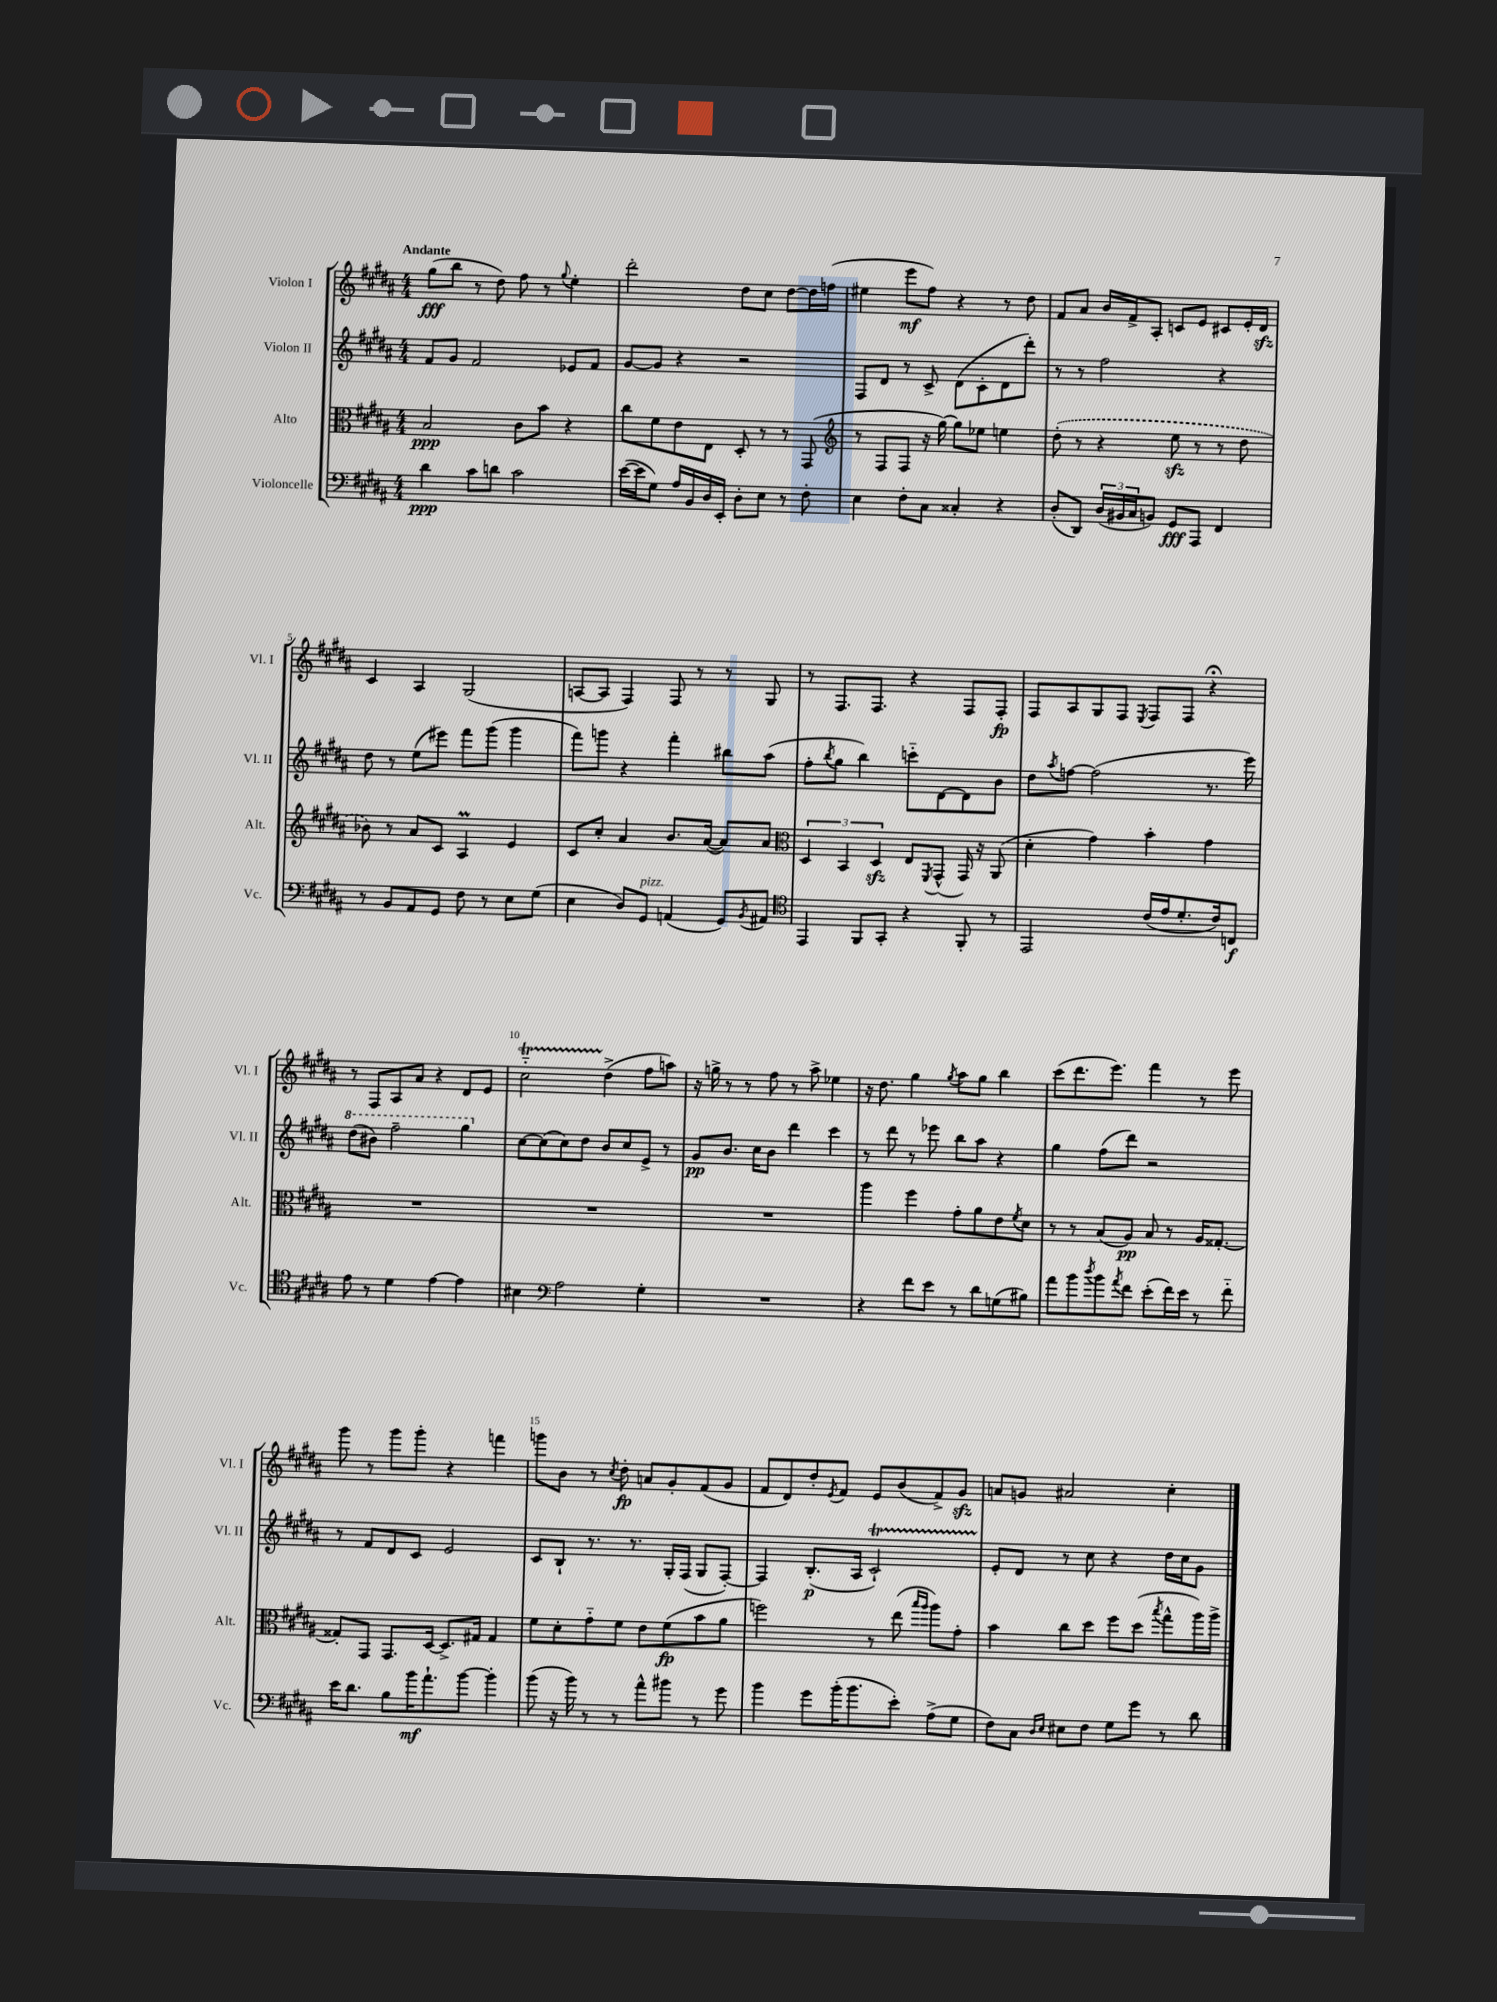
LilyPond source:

<<
\new StaffGroup <<
\new Staff = "s0" \with { instrumentName = "Violon I" shortInstrumentName = "Vl. I" } {
    \clef treble \key b \major \numericTimeSignature \time 4/4 \tempo "Andante"
    gis''8\fff( b''8 r8 dis''8) fis''8 r8 \appoggiatura { gis''8 } e''4-. |
    dis'''2-. dis''8 cis''8 dis''8~ dis''16 f''16( |
    eis''4 e'''8\mf fis''8) r4 r8 dis''8 |
    fis'8 ais'8 b'16 fis'16-> ais8-. c'8 e'8 cis'8 e'16-. dis'16\sfz |
    cis'4 ais4 gis2( |
    a8~ a8 fis4) fis8 r8 r8 gis8 |
    r8 fis8. fis8. r4 fis8 fis8-.\fp |
    fis8 ais8 gis8 fis8 \acciaccatura { e8 } fis8 fis8 r4\fermata |
    r8 fis8 ais8 ais'8 r4 dis'8 e'8 |
    cis''2-_\startTrillSpan dis''4->\stopTrillSpan( fis''8 a''8) |
    r16 g''16-> r8 r8 fis''8 r8 ais''8-> ees''4 |
    r16 dis''8. gis''4 \acciaccatura { gis''8 } ais''8 gis''8 b''4 |
    cis'''8( dis'''8. e'''8.) fis'''4 r8 e'''8 |
    gis'''8 r8 gis'''8 gis'''8-. r4 f'''4 |
    g'''8 b'8 r8 \acciaccatura { cis''8 } dis''8-.\fp a'8 gis'8-. fis'8( gis'8 |
    fis'8 dis'8) dis''8-. \acciaccatura { e'8 } fis'8 e'8 b'8( fis'8->) gis'8\sfz |
    a'8 g'8 ais'2 cis''4-. \bar "|." |
}
\new Staff = "s1" \with { instrumentName = "Violon II" shortInstrumentName = "Vl. II" } {
    \clef treble \key b \major \numericTimeSignature \time 4/4
    fis'8 gis'8 fis'2 ees'8 fis'8 |
    gis'8~ gis'8 r4 r2 |
    fis8 dis'8 r8 cis'8-> dis'8( cis'8-. dis'8 dis'''8-.) |
    r8 r8 fis''2 r4 |
    dis''8 r8 e''8( eis'''8) fis'''8 gis'''8( gis'''4 |
    fis'''8) g'''8 r4 fis'''4-. bis''8 ais''8( |
    fis''8-. \acciaccatura { b''8 } gis''8 b''4) c'''8-_ dis'8~ dis'8 b'8 |
    dis''8 \acciaccatura { ais''8 } f''8~ f''2( r8. e'''16) |
    \ottava #1 dis'''8( bis''8) fis'''2-- gis'''4 \ottava #0 |
    cis''8~ cis''8( cis''8) dis''8 b'8 cis''8 e'8-> r8 |
    gis'8\pp b'8. cis''16 b'8 dis'''4 cis'''4 |
    r8 dis'''8 r8 ees'''8 b''8 ais''8 r4 |
    gis''4 fis''8( dis'''8) r2 |
    r8 fis'8 dis'8 cis'8 e'2 |
    cis'8 b8-! r8. r8. gis16-. fis16( gis8 fis8~-.) |
    fis4 b8.-.\p( ais16 cis'2-!\startTrillSpan) |
    e'8-.\stopTrillSpan dis'8 r8 cis''8 r4 dis''16 cis''16 gis'8 \bar "|." |
}
\new Staff = "s2" \with { instrumentName = "Alto" shortInstrumentName = "Alt." } {
    \clef alto \key b \major \numericTimeSignature \time 4/4
    b2\ppp cis'8 b'8 r4 |
    cis''8 fis'8 e'8 e8 dis8-. r8 r8 gis,8( |
    \clef treble r8 fis8 fis8 r16 gis''16~) gis''8 ees''8 e''4 |
    \once \slurDashed dis''8-.( r8 r4 e''8\sfz r8 r8 dis''8 |
    bes'8) r8 ais'8 cis'8 ais4\prall e'4 |
    cis'8 cis''8-. ais'4 b'8. ais'16~( ais'8) ais'8 |
    \clef alto \tuplet 3/2 { dis4 b,4 dis4\sfz } e8 \acciaccatura { fis,8 } gis,8-^( gis,16) r16 ais,8( |
    dis'4-. gis'4) b'4-. gis'4 |
    R1 |
    R1 |
    R1 |
    ais''4 fis''4 gis'8-. ais'8 e'8 \acciaccatura { fis'8 } dis'8 |
    r8 r8 b8( ais8\pp) b8 r8 ais16 gisis8.~-. |
    gisis8-. gis,8 gis,8. dis16~ dis8.-> gis16 gis4 |
    fis'8 dis'8-. gis'8-_ fis'8 e'8 fis'8\fp( b'8 ais'8 |
    f''2) r8 e''8( \grace { b''16 ais''16 } ais''8) gis'8-. |
    b'4 cis''8 dis''8 fis''8 dis''8( \acciaccatura { b''8 } gis''8-^ ais''16) ais''16-> \bar "|." |
}
\new Staff = "s3" \with { instrumentName = "Violoncelle" shortInstrumentName = "Vc." } {
    \clef bass \key b \major \numericTimeSignature \time 4/4
    dis'4\ppp cis'8 d'8 cis'2 |
    e'16~( e'16 gis8) ais16 b,16 dis16 e,16-. dis8-. e8 r8 fis8-. |
    e4 fis8-. cis8 cisis4-. r4 |
    dis8-.( dis,8) \tuplet 3/2 { dis16( bis,16 cis16 } b,8) gis,8\fff ais,,8 fis,4 |
    r8 b,8 ais,8 gis,8 fis8 r8 e8 gis8( |
    e4 dis8) gis,8^\markup { \italic "pizz." } a,4( gis,8) \acciaccatura { b,8 } ais,8 |
    \clef tenor e,4 fis,8 gis,8-. r4 fis,8-. r8 |
    e,2 cis'16( e'16 dis'8.-. cis'16) c8\f |
    e'8 r8 dis'4 e'4~ e'4 |
    bis4 \clef bass ais2 gis4-. |
    R1 |
    r4 fis'8 e'8 r8 dis'8 g8( bis8) |
    ais'8 b'8 \acciaccatura { dis''8 } b'8 \acciaccatura { ais'8 } fis'8 e'8-.( fis'16) e'16 r8 fis'8-_ |
    e'16 dis'8. b8 b'16\mf ais'8.-! b'8~ b'4-. |
    b'8( r16 b'16) r8 r8 ais'8-^ bis'8 r8 gis'8 |
    b'4 gis'8 b'16-.( b'8. e'8-.) ais8->( gis8 |
    fis8) cis8 \grace { dis16 e16 } eis8 fis8 gis8 gis'8 r8 dis'8 \bar "|." |
}
>>
>>
\layout { \context { \Score \override BarNumber.break-visibility = ##(#f #t #t) barNumberVisibility = #(every-nth-bar-number-visible 5) } }
